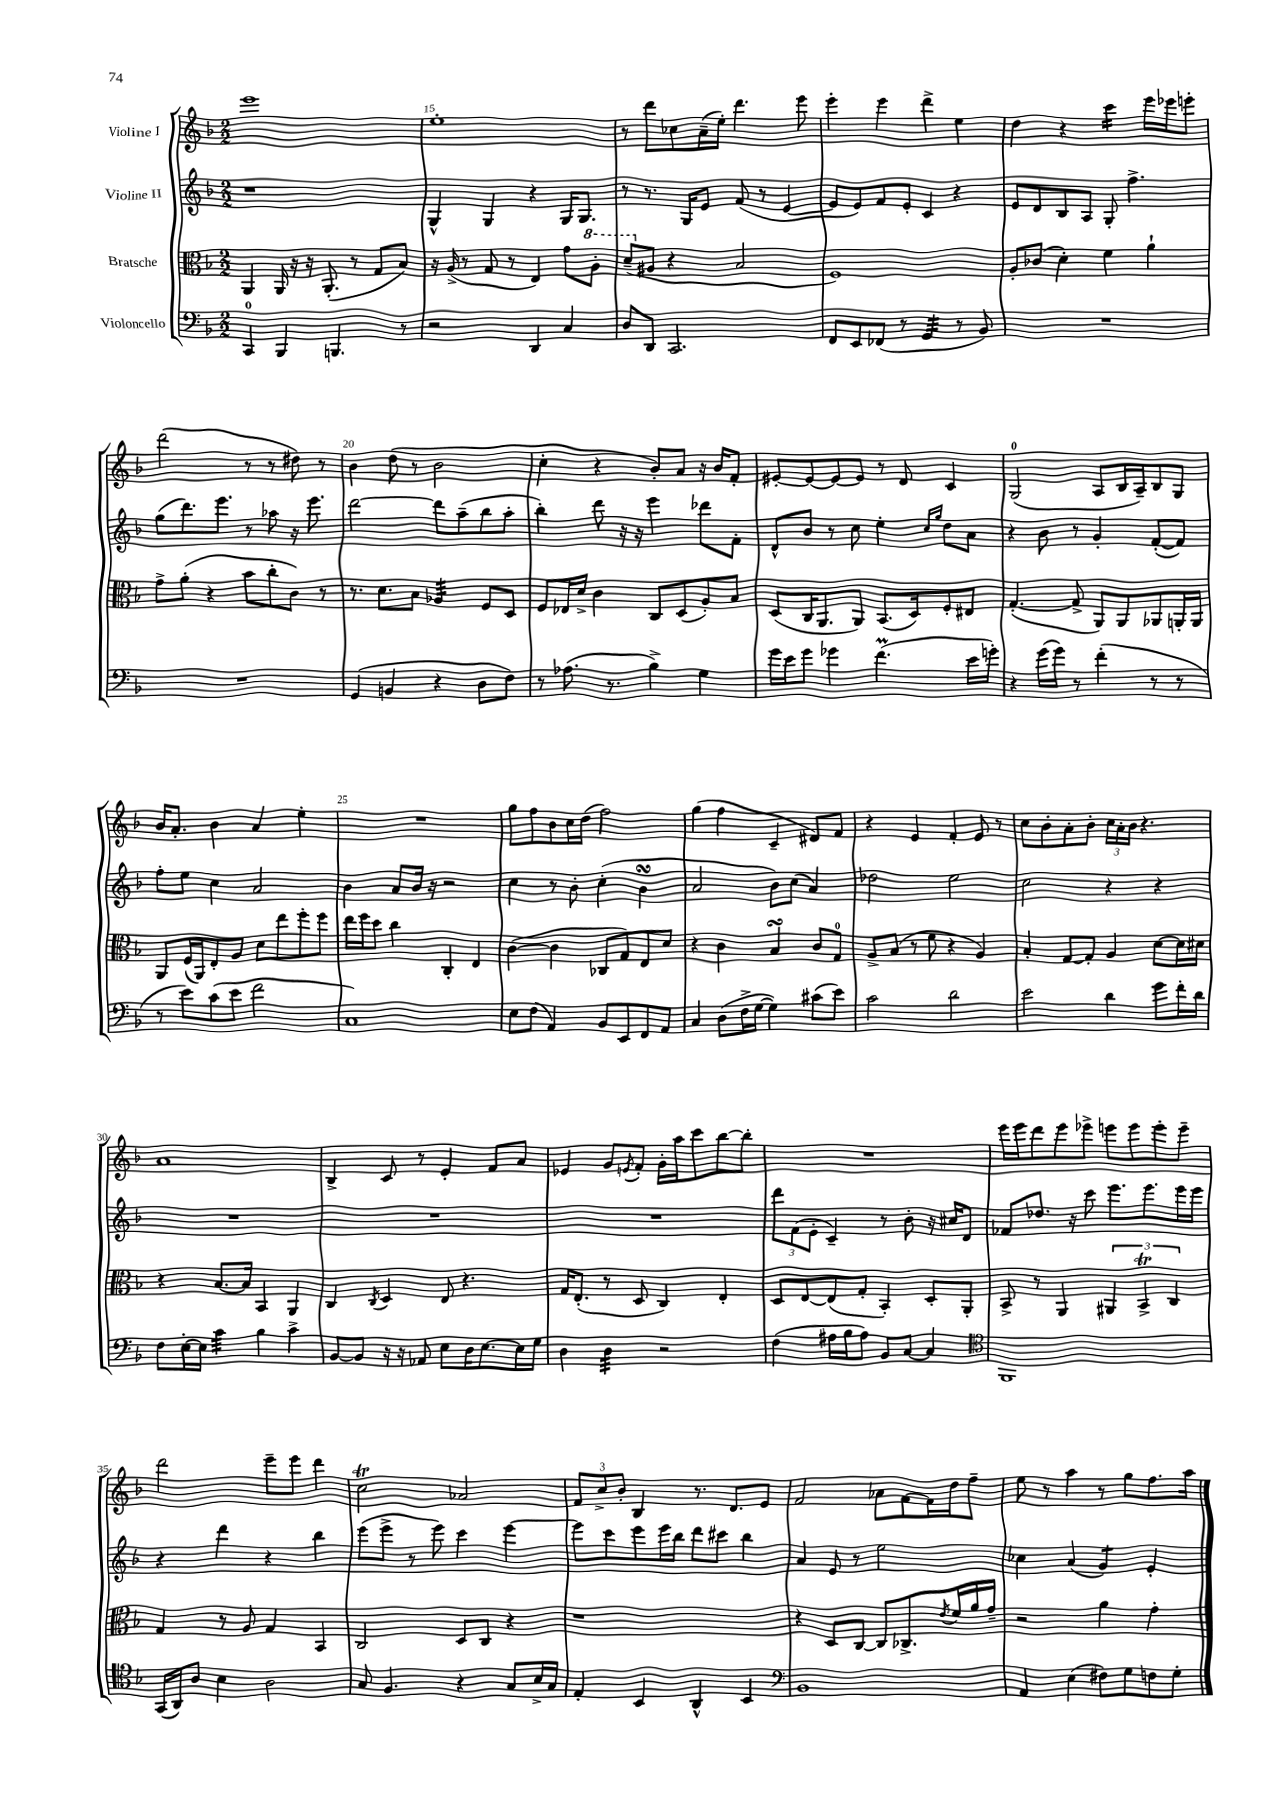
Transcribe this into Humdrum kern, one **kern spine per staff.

**kern	**kern	**kern	**kern
*staff4	*staff3	*staff2	*staff1
*clefF4	*clefC3	*clefG2	*clefG2
*k[b-]	*k[b-]	*k[b-]	*k[b-]
*M2/2	*M2/2	*M2/2	*M2/2
4CC/	4AA/	1r	1eee
4BBB-/	16AA/	.	.
.	16r	.	.
.	16r	.	.
.	(8.AA'/	.	.
4.BBB/	.	.	.
.	8r	.	.
.	8G/L	.	.
8r	8B-/J)	.	.
=	=	=	=
2r	16r	4G^^/	1ee'
.	(16A^/	.	.
.	8r	.	.
.	8G/	4G/	.
.	8r	.	.
4DD/	4E/)	4r	.
4C/	8g\L	16G/LK	.
.	.	8.G/J	.
.	8a'\J	.	.
=	=	=	=
8D/L	(8dd~/L	8r	8r
8DD/J	8A#/J	8.r	8ddd\L
2.CC/	4r	.	8cc-\
.	.	16G/LK	.
.	.	8e/J	(16a~\L
.	.	.	16ee'\JJ)
.	2B-/	(8f/	4.ddd\
.	.	8r	.
.	.	[4e/	.
.	.	.	8eee\
=	=	=	=
8FF/L	1F)	8e/]L	4eee'\
8EE/	.	8e/)	.
(8FF-/J	.	8f/	4eee\
8r	.	8e'/J	.
4GG/	.	4c/	4ddd^\
8r	.	4r	4ee\
8BB-/)	.	.	.
=	=	=	=
1r	8A'/L	8e/L	4dd\
.	(8c-/J	8d/	.
.	4d'\)	8B-/	4r
.	.	8A/J	.
.	4f\	8G'/	4ccc\
.	.	4.ff^\	.
.	4a`\	.	16eee\LL
.	.	.	16eee-\J
.	.	.	8eee'\J
=	=	=	=
1r	8g^\L	(8gg\L	(2ddd\
.	(8a'\J	8.ddd\)	.
.	4r	.	.
.	.	8.eee\J	.
.	8b-\L	8r	8r
.	8cc'\	8aa-\	8r
.	8c\J)	16r	8dd#\)
.	.	8.eee\	.
.	8r	.	8r
=	=	=	=
(4GG/	8.r	[2ddd\	4b-\
.	8.d\L	.	.
4BB/	.	.	(8dd\
.	8B-\J	.	8r
4r	4A-/	8ddd\]L	2b-\
.	.	(8aa~\	.
8D\L	8F/L	8bb-\	.
8F\J)	8D/J	8aa'\J	.
=	=	=	=
8r	8F/L	4bb-'\)	4cc'\
(8.A-\	16E-/L	.	.
.	16d^/JJ	.	.
.	4c\	8ddd\	4r
8.r	.	.	.
.	.	16r	.
.	.	16r	.
4B-^\)	8C/L	4eee\	8b-'/L)
.	(8D/	.	8a/J
4G\	8A'/)	8ddd-\L	16r
.	.	.	16b-/LK
.	8B-/J	8f'\J	8f'/J
=	=	=	=
16g\LL	(8D/L	8d^^/L	[8e#'/L
16e\J	.	.	.
8g\J	16C/K	8b-/J	8e#/_
.	8.AA/	.	.
4g-\	.	8r	8e#/_
.	8AA/J)	8cc\	8e#/]J
(4.f\	(8.BB-/L	4ee'\	8r
.	.	.	8d/
.	16D/k)	.	.
.	.	16qqcc/LL	.
.	.	16qqgg/JJ	.
.	8F'/	8dd\L	4c/
16e\LL	8E#/J	8a\J	.
16g'\JJ)	.	.	.
=	=	=	=
4r	([4.G'/	4r	(2G/
(16g\LL	.	8b-\	.
16g\JJ)	.	.	.
8r	8G^/]	8r	.
(4f'\	8AA/L)	4g'/	8A/L
.	8AA/	.	16B-/L
.	.	.	16A~/J)
8r	8AA-/	([8f'/L	8B-/
8r	16AA'/L	8f/]J)	8G/J
.	16AA/JJ	.	.
=	=	=	=
8r	8AA/L	8ff'\L	16b-/LK
.	.	.	8.a'/J
8e\L)	(16F/L	8ee\J	.
.	16AA/J)	.	.
(8c\	8E'/	4cc\	4b-\
8e\J	8A/J	.	.
2f\	8d\L	2a/	4a/
.	8ee\	.	.
.	8ff'\	.	4ee'\
.	8ff\J	.	.
=	=	=	=
1C)	16ee\LL	4b-\	1r
.	16ff\J	.	.
.	8dd\J	.	.
.	4cc\	8a/L	.
.	.	16b-/Jk	.
.	.	16r	.
.	4C'/	2r	.
.	4E/	.	.
=	=	=	=
8E\L	([4c\	4cc\	8gg\L
(8F\J	.	.	8ff\
4AA/)	4c\]	8r	8b-\
.	.	8b-'\	16cc\L
.	.	.	(16dd\JJ
8BB-/L	8C-/L	(4cc'\	2ff\)
8EE/	8G/)	.	.
8FF/	8E/	4b-\	.
8AA/J	8d/J	.	.
=	=	=	=
4C/	4r	2a/	(4gg\
(8D\L	4c\	.	4ff\
16F^\L	.	.	.
[16G\JJ	.	.	.
4G\])	4B-/	8b-\L)	4c~/
.	.	(8cc\J	.
(8c#\L	8c/L	4a/)	8d#/L)
8e\J)	8G/J	.	8f/J
=	=	=	=
2c\	8A^/L	2dd-\	4r
.	(8B-/J	.	.
.	8r	.	4e/
.	8f\	.	.
2d\	4r	2ee\	4f'/
.	4A/)	.	8e/
.	.	.	8r
=	=	=	=
2e\	4B-'/	2cc\	8cc\L
.	.	.	8b-'\
.	[8G/L	.	8a'\
.	8G'/]J	.	8b-'\J
4d\	4A/	4r	24cc\LL
.	.	.	24a'\
.	.	.	24b-\JJ
.	.	.	4.r
8g\L	[8d\L	4r	.
16f'\L	16d\]L	.	.
16d\JJ	16d#\JJ	.	.
=	=	=	=
8F\L	4r	1r	1a
[16E'\L	.	.	.
16E\]JJ	.	.	.
4c\	[8.B-/L	.	.
.	16B-/]Jk	.	.
4B-\	4BB-/	.	.
4c^\	4AA/	.	.
=	=	=	=
[8BB-/L	4C/	1r	4B-^/
8BB-/]J	.	.	.
.	8qC/	.	.
16r	4D/	.	8c/
16r	.	.	.
8AA-/	.	.	8r
8E\L	8E/	.	4e'/
16D\K	4.r	.	.
[8.E\	.	.	.
.	.	.	8f/L
16E\]L	.	.	8a/J
16G\JJ	.	.	.
=	=	=	=
4D\	16G/LK	1r	4e-/
.	(8.E'/J	.	.
4D\	8r	.	8g/L
.	.	.	8qe/
.	8D/	.	8f'/J
2r	4C/)	.	16g'\LL
.	.	.	16aa\J
.	.	.	8ccc\
.	4E'/	.	[8bb-\
.	.	.	8bb-'\]J
=	=	=	=
(4F\	8D/L	12ddd\L	1r
.	.	(12f\	.
.	[8E/	.	.
.	.	12e'\J	.
16A#\LL	(8E/]	4c~/)	.
16B-\J	.	.	.
8A#\J)	8G'/J	.	.
8BB-/L	4BB-'/)	8r	.
[8C/J	.	8b-'\	.
4C/]	8D'/L	16r	.
.	.	16cc#/LK	.
.	8AA'/J	8d/J	.
=	=	=	=
*clefC4	*	*	*
1FF	8BB-^/	8f-/L	16eee\LL
.	.	.	16eee\J
.	8r	8.dd-/J	8ddd\
.	4AA/	.	8eee\
.	.	16r	.
.	.	8ccc\	8eee-^\J
.	6AA#/	8.eee\L	8eee\L
.	.	.	8eee\
.	6BB-^/	.	.
.	.	8.eee\	.
.	.	.	8eee'\
.	6C/	.	.
.	.	16eee\L	8eee~\J
.	.	16eee\JJ	.
=	=	=	=
(16GG/LL	4G/	4r	2ddd\
16AA/J)	.	.	.
8A/J	.	.	.
4B-\	8r	4ddd\	.
.	8A/	.	.
2A\	4G/	4r	8eee~\L
.	.	.	8eee\J
.	4BB-/	4bb-\	4ddd\
=	=	=	=
8G/	2C/	(8eee\L	2cc\
4.F/	.	8eee^\J	.
.	.	8r	.
.	.	8eee\)	.
4r	8D/L	4ccc\	2a-/
.	8C/J	.	.
8G/L	4r	[4eee\	.
16B-^/L	.	.	.
16G/JJ	.	.	.
=	=	=	=
4E'/	1r	8eee\]L	12f/L
.	.	.	12cc^/
.	.	8ccc\	.
.	.	.	12b-'/J
4BB-/	.	8eee\	4B-/
.	.	16eee\L	.
.	.	16bb-\JJ	.
4AA^^/	.	8ddd\L	8.r
.	.	8ccc#\J	.
.	.	.	8.d/L
4BB-/	.	4bb-\	.
.	.	.	8e/J
=	=	=	=
*clefF4	*	*	*
1BB-	4r	4a/	2f/
.	8D/L	8e/	.
.	[8C/J	8r	.
.	8C/]L	2ee\	8a-\L
.	8.C-^/	.	[8f\
.	.	.	16f\]L
.	8qe/	.	.
.	16f/L	.	16dd\J
.	16a/	.	8ff~\J
.	16g~/JJ	.	.
=	=	=	=
4AA/	2r	4cc-\	8ee\
.	.	.	8r
(4E\	.	(4a/	4aa\
8F#\L)	4a\	4g/)	8r
8G\	.	.	8gg\L
8F\	4g'\	4e'/	8.ff\
8G'\J	.	.	.
.	.	.	16aa\Jk
==	==	==	==
*-	*-	*-	*-
